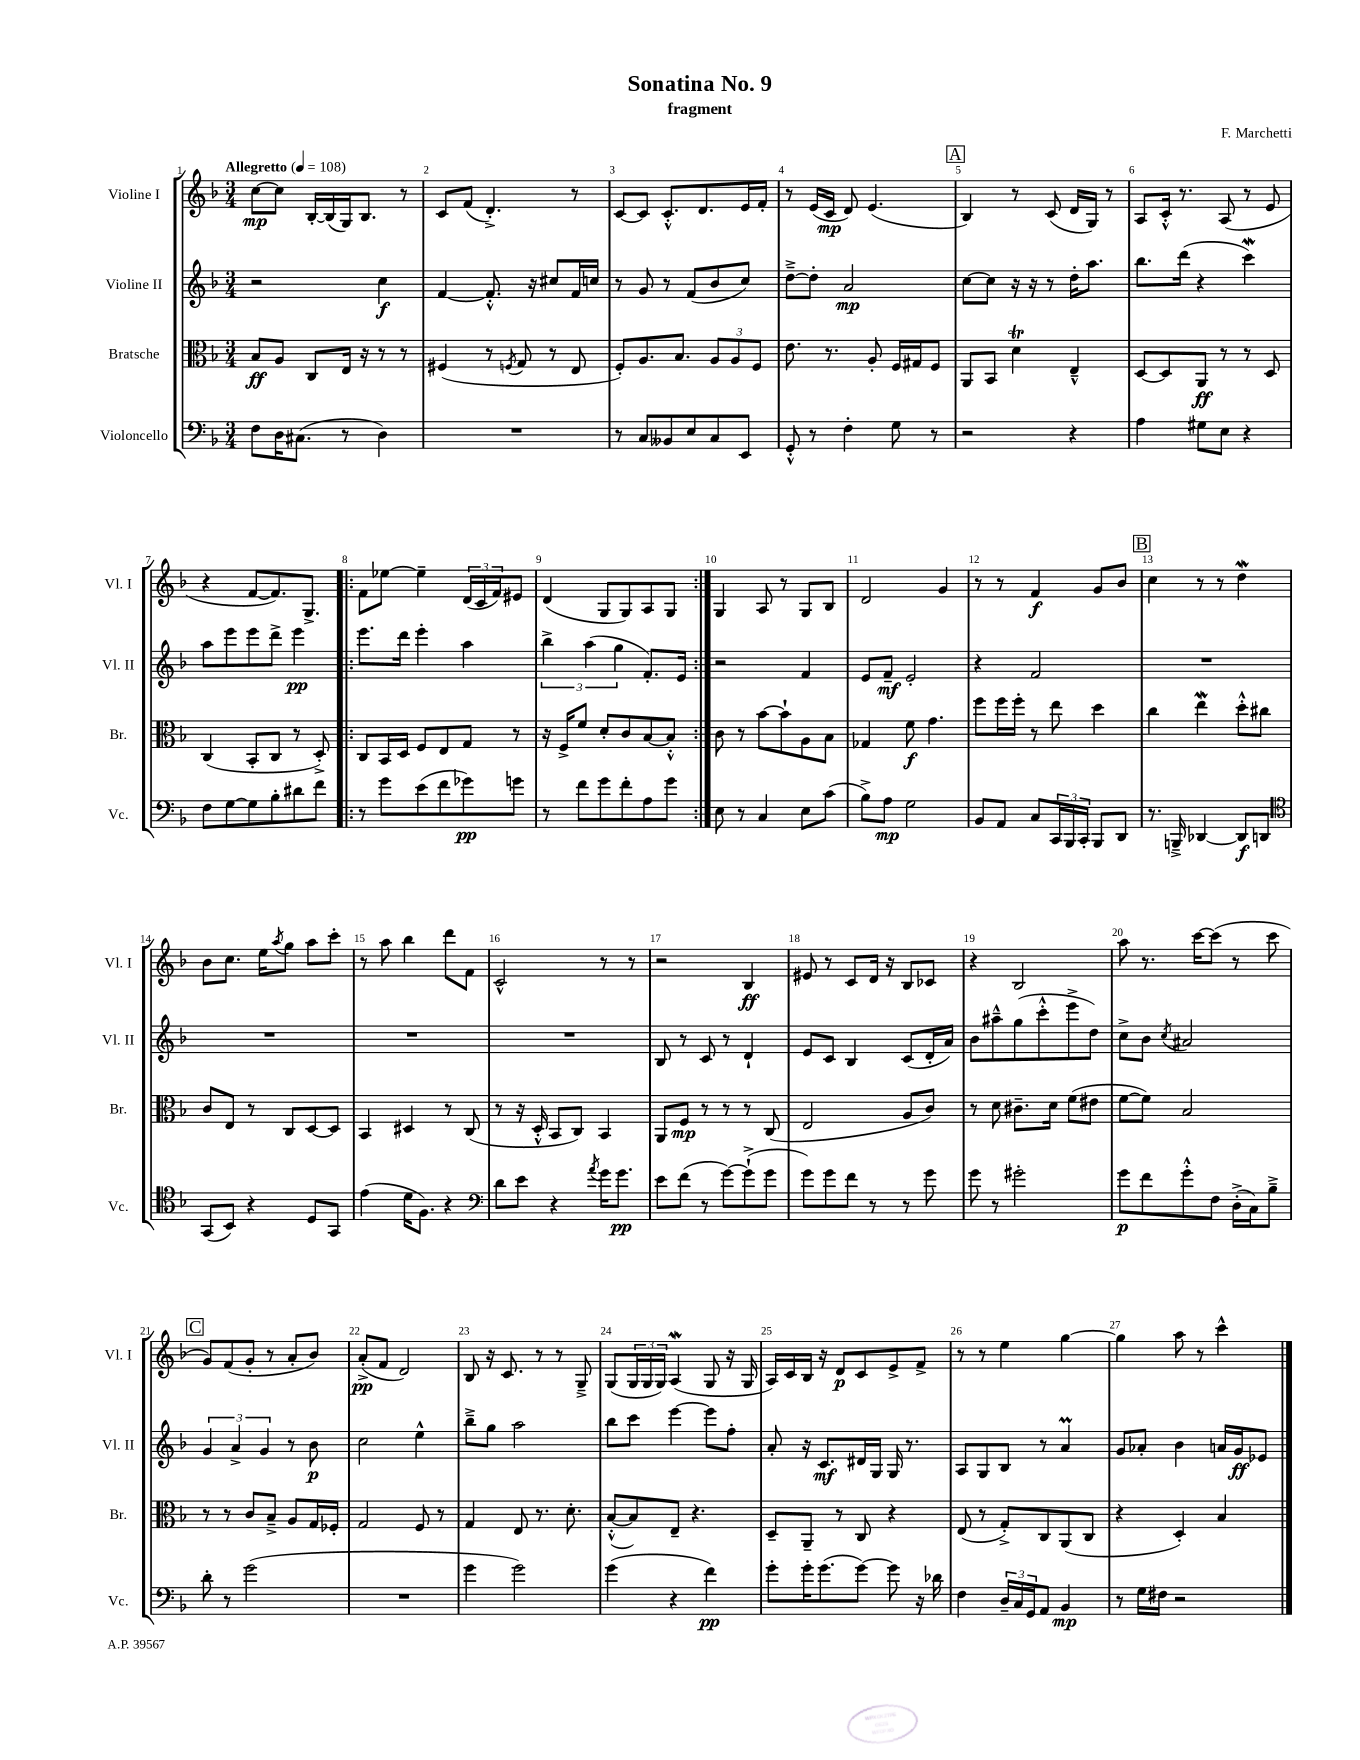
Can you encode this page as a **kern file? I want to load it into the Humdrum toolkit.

**kern	**dynam	**kern	**dynam	**kern	**dynam	**kern	**dynam
*part4	*part4	*part3	*part3	*part2	*part2	*part1	*part1
*staff4	*staff4	*staff3	*staff3	*staff2	*staff2	*staff1	*staff1
*I"Violoncello	*	*I"Bratsche	*	*I"Violine II	*	*I"Violine I	*
*I'Vc.	*	*I'Br.	*	*I'Vl. II	*	*I'Vl. I	*
*clefF4	*	*clefC3	*	*clefG2	*	*clefG2	*
*k[b-]	*	*k[b-]	*	*k[b-]	*	*k[b-]	*
*M3/4	*	*M3/4	*	*M3/4	*	*M3/4	*
*MM108	*	*MM108	*	*MM108	*	*MM108	*
=1	=1	=1	=1	=1	=1	=1	=1
!	!	!	!	!	!	!LO:TX:a:B:t=Allegretto	!
8F\L	.	8B-/L	ff	2r	.	[8cc\L	mp
16D\K	.	8A/J	.	.	.	8cc\J]	.
(8.C#X\J	.	.	.	.	.	.	.
.	.	8C/L	.	.	.	[16B-'/LL	.
.	.	.	.	.	.	(16B-/]	.
8r	.	16E/Jk	.	.	.	16G/J)	.
.	.	16r	.	.	.	8.B-/J	.
4D\)	.	8r	.	4cc\	f	.	.
.	.	8r	.	.	.	8r	.
=2	=2	=2	=2	=2	=2	=2	=2
2.r	.	(4F#X/	.	[4f/	.	8c/L	.
.	.	.	.	.	.	(8f/J	.
.	.	8r	.	8.f'^^/]	.	4.d'^/)	.
.	.	8qFn/	.	.	.	.	.
.	.	8G/	.	.	.	.	.
.	.	.	.	16r	.	.	.
.	.	8r	.	8cc#X/L	.	.	.
.	.	8E/	.	16f/L	.	8r	.
.	.	.	.	16ccn/JJ	.	.	.
=3	=3	=3	=3	=3	=3	=3	=3
8r	.	8F'/L)	.	8r	.	[8c/L	.
8C/L	.	8.A/	.	8g/	.	8c/J]	.
8BB--X/	.	.	.	8r	.	8.c'^^/L	.
.	.	8.B-/J	.	.	.	.	.
8E/	.	.	.	(8f/L	.	.	.
.	.	.	.	.	.	8.d/	.
8C/	.	12A/L	.	8b-/	.	.	.
.	.	12A/	.	.	.	.	.
8EE/J	.	.	.	8cc/J)	.	16e/L	.
.	.	12F/J	.	.	.	.	.
.	.	.	.	.	.	16f'/JJ	.
=4	=4	=4	=4	=4	=4	=4	=4
8GG'^^/	.	8.e\	.	[8dd~^\L	.	8r	.
8r	.	.	.	8dd'\J]	.	(16e/LL	.
.	.	8.r	.	.	.	16c/JJ	mp
4F'\	.	.	.	2a/	mp	8d/)	.
.	.	8A'/	.	.	.	(4.e/	.
8G\	.	16F/LL	.	.	.	.	.
.	.	16G#X/J	.	.	.	.	.
8r	.	8F/J	.	.	.	.	.
!!LO:REH:place=s1:t=A
=5	=5	=5	=5	=5	=5	=5	=5
2r	.	8AA/L	.	[8cc\L	.	4B-/)	.
.	.	8BB-/J	.	8cc\J]	.	.	.
.	.	4dT\	.	16r	.	8r	.
.	.	.	.	16r	.	.	.
.	.	.	.	8r	.	(8c/	.
4r	.	4E~^^/	.	16dd'\KL	.	16d/LL	.
.	.	.	.	8.aa\J	.	16G/JJ)	.
.	.	.	.	.	.	8r	.
=6	=6	=6	=6	=6	=6	=6	=6
4A\	.	[8D/L	.	8.bb-\L	.	8A/L	.
.	.	8D/]	.	.	.	16c'^^/Jk	.
.	.	.	.	(16ddd\Jk	.	8.r	.
8G#X\L	.	8AA/J	ff	4r	.	.	.
8E\J	.	8r	.	.	.	(8A/	.
4r	.	8r	.	4cccW\)	.	8r	.
.	.	8D/	.	.	.	8e/	.
!!LO:LB:g=z
=7	=7	=7	=7	=7	=7	=7	=7
8F\L	.	(4C/	.	8aa\L	.	4r	.
[8G\	.	.	.	8eee\	.	.	.
8G\]	.	8BB-'/L	.	8eee\	.	[8f/L	.
8B-'\	.	8C/J	.	8ddd^\J	.	8.f/])	.
8d#X\	.	8r	.	4eee\	pp	.	.
.	.	.	.	.	.	8.G^/J	.
8f\J	.	8D'^/)	.	.	.	.	.
=8!|:	=8!|:	=8!|:	=8!|:	=8!|:	=8!|:	=8!|:	=8!|:
8r	.	8C/L	.	8.eee\L	.	8f\L	.
8g\L	.	16BB-/L	.	.	.	[8ee-X\J	.
.	.	16D/JJ	.	16ddd\Jk	.	.	.
(8e\	.	8F/L	.	4eee'\	.	4ee-~\]	.
8f\	.	8E/	.	.	.	.	.
8g-X\)	pp	8G/J	.	4aa\	.	(24d/LL	.
.	.	.	.	.	.	24c/	.
.	.	.	.	.	.	24f/J)	.
8gn\J	.	8r	.	.	.	8e#X/J	.
=9	=9	=9	=9	=9	=9	=9	=9
8r	.	16r	.	6bb-^\	.	(4d/	.
.	.	16F^/KL	.	.	.	.	.
8f\L	.	8f/J	.	.	.	.	.
.	.	.	.	(6aa\	.	.	.
8g\	.	8d'/L	.	.	.	8G/L	.
.	.	.	.	6gg\	.	.	.
8f'\	.	8c/	.	.	.	8G/)	.
8A\	.	[8B-/	.	8.f'/L)	.	8A/	.
8g\J	.	8B-'^^/J]	.	.	.	8G/J	.
.	.	.	.	16e/Jk	.	.	.
=10:|!	=10:|!	=10:|!	=10:|!	=10:|!	=10:|!	=10:|!	=10:|!
8E\	.	8c\	.	2r	.	4G/	.
8r	.	8r	.	.	.	.	.
4C/	.	[8b-\L	.	.	.	8A/	.
.	.	8b-`\]	.	.	.	8r	.
8E\L	.	8A\	.	4f/	.	8G/L	.
(8c\J	.	8B-\J	.	.	.	8B-/J	.
=11	=11	=11	=11	=11	=11	=11	=11
8B-^\L)	.	4G-X/	.	8e/L	.	2d/	.
8A\J	mp	.	.	8f~/J	mf	.	.
2G\	.	8f\	f	2e'/	.	.	.
.	.	4.g\	.	.	.	.	.
.	.	.	.	.	.	4g/	.
=12	=12	=12	=12	=12	=12	=12	=12
8BB-/L	.	8ff\L	.	4r	.	8r	.
8AA/J	.	16ff\L	.	.	.	8r	.
.	.	16ff'\JJ	.	.	.	.	.
8C/L	.	8r	.	2f/	.	4f/	f
24CC/L	.	8ee\	.	.	.	.	.
24BBB-/	.	.	.	.	.	.	.
24CC'/JJ	.	.	.	.	.	.	.
8BBB-/L	.	4dd\	.	.	.	8g/L	.
8DD/J	.	.	.	.	.	8b-/J	.
!!LO:REH:place=s1:t=B
=13	=13	=13	=13	=13	=13	=13	=13
8.r	.	4cc\	.	2.r	.	4cc\	.
16BBBn~^/	.	.	.	.	.	.	.
[4DD-X/	.	4eeW\	.	.	.	8r	.
.	.	.	.	.	.	8r	.
8DD-/L]	f	8dd'^^\L	.	.	.	4ddW\	.
8DDn/J	.	8cc#X\J	.	.	.	.	.
!!LO:LB:g=z
=14	=14	=14	=14	=14	=14	=14	=14
*clefC4	*	*	*	*	*	*	*
(8GG/L	.	8c/L	.	2.r	.	8b-\L	.
8BB-/J)	.	8E/J	.	.	.	8.cc\J	.
4r	.	8r	.	.	.	.	.
.	.	.	.	.	.	16ee\KL	.
.	.	.	.	.	.	8qaa/	.
.	.	8C/L	.	.	.	8gg\J	.
8D/L	.	[8D/	.	.	.	8aa\L	.
8GG/J	.	8D/J]	.	.	.	8ccc'\J	.
=15	=15	=15	=15	=15	=15	=15	=15
(4e\	.	4BB-/	.	2.r	.	8r	.
.	.	.	.	.	.	8aa\	.
16d\KL	.	4D#X/	.	.	.	4bb-\	.
8.F\J)	.	.	.	.	.	.	.
4r	.	8r	.	.	.	8ddd\L	.
.	.	(8C/	.	.	.	8f\J	.
=16	=16	=16	=16	=16	=16	=16	=16
*clefF4	*	*	*	*	*	*	*
8d\L	.	8r	.	2.r	.	2c^^/	.
8e\J	.	16r	.	.	.	.	.
.	.	16D'^^/	.	.	.	.	.
4r	.	8BB-/L	.	.	.	.	.
.	.	8C/J)	.	.	.	.	.
8qa/	.	.	.	.	.	.	.
16g\KL	.	4BB-/	.	.	.	8r	.
8.g\J	pp	.	.	.	.	.	.
.	.	.	.	.	.	8r	.
=17	=17	=17	=17	=17	=17	=17	=17
8e\L	.	8AA/L	.	8B-/	.	2r	.
(8f\J	.	8F/J	mp	8r	.	.	.
8r	.	8r	.	8c/	.	.	.
[8g\L)	.	8r	.	8r	.	.	.
(8g`^\]	.	8r	.	4d`/	.	4B-/	ff
8g\J	.	(8C/	.	.	.	.	.
=18	=18	=18	=18	=18	=18	=18	=18
8g\L)	.	2E/	.	8e/L	.	8e#X/	.
8g\	.	.	.	8c/J	.	8r	.
8f\J	.	.	.	4B-/	.	8c/L	.
8r	.	.	.	.	.	16d/Jk	.
.	.	.	.	.	.	16r	.
8r	.	8A/L	.	(8c/L	.	8B-/L	.
8g\	.	8c/J)	.	16d'/L	.	8c-X/J	.
.	.	.	.	16a/JJ)	.	.	.
=19	=19	=19	=19	=19	=19	=19	=19
8g\	.	8r	.	8b-\L	.	4r	.
8r	.	8d\	.	8aa#X~^^\	.	.	.
2g#X'\	.	8.c#X~\L	.	(8gg\	.	2B-/	.
.	.	.	.	8ccc'^^\	.	.	.
.	.	16d\Jk	.	.	.	.	.
.	.	(8f\L	.	8eee^\	.	.	.
.	.	8e#X\J	.	8dd\J)	.	.	.
=20	=20	=20	=20	=20	=20	=20	=20
8g\L	p	[8f\L	.	8cc^\L	.	8aa\	.
8f\	.	8f\J])	.	8b-\J	.	8.r	.
.	.	.	.	8qcc/	.	.	.
8g'^^\	.	2B-/	.	2a#X/	.	.	.
.	.	.	.	.	.	[16ccc\KL	.
8F\J	.	.	.	.	.	(8ccc\J]	.
(16D'^\LL	.	.	.	.	.	8r	.
16C\J)	.	.	.	.	.	.	.
8B-~^\J	.	.	.	.	.	8ccc\	.
!!LO:LB:g=z
!!LO:REH:place=s1:t=C
=21	=21	=21	=21	=21	=21	=21	=21
8d'\	.	8r	.	6g/	.	8g/L)	.
8r	.	8r	.	.	.	(8f/	.
.	.	.	.	6a^/	.	.	.
(2g\	.	8c/L	.	.	.	8g'/J	.
.	.	.	.	6g/	.	.	.
.	.	8B-~^/J	.	.	.	8r	.
.	.	8A/L	.	8r	.	8a'/L	.
.	.	16G/L	.	8b-\	p	8b-/J)	.
.	.	16F-X'/JJ	.	.	.	.	.
=22	=22	=22	=22	=22	=22	=22	=22
2.r	.	2G/	.	2cc\	.	(8a'^/L	pp
.	.	.	.	.	.	8f/J	.
.	.	.	.	.	.	2d/)	.
.	.	8F/	.	4ee^^\	.	.	.
.	.	8r	.	.	.	.	.
=23	=23	=23	=23	=23	=23	=23	=23
4g\	.	4G/	.	8bb-~^\L	.	8B-/	.
.	.	.	.	8gg\J	.	16r	.
.	.	.	.	.	.	8.c/	.
2g\)	.	8E/	.	2aa\	.	.	.
.	.	8.r	.	.	.	8r	.
.	.	.	.	.	.	8r	.
.	.	8.d'\	.	.	.	.	.
.	.	.	.	.	.	8G~^/	.
=24	=24	=24	=24	=24	=24	=24	=24
(4g\	.	([8B-'^^/L	.	8bb-\L	.	(8G/L	.
.	.	8B-/])	.	8ccc\J	.	24G/L	.
.	.	.	.	.	.	24G/	.
.	.	.	.	.	.	24G/JJ)	.
4r	.	8E~/J	.	[4eee\	.	(4AW/	.
.	.	4.r	.	.	.	.	.
4f\)	pp	.	.	8eee\L]	.	8G/	.
.	.	.	.	8ff'\J	.	16r	.
.	.	.	.	.	.	16G/	.
=25	=25	=25	=25	=25	=25	=25	=25
8g'\L	.	8D~/L	.	8a'/	.	16A/LL)	.
.	.	.	.	.	.	16c/	.
16g'\K	.	8AA~/J	.	16r	.	16B-/JJ	.
(8.g\	.	.	.	8.c/L	mf	16r	.
.	.	8r	.	.	.	8d/L	p
[8g\J)	.	8C/	.	16d#X/L	.	8c/	.
.	.	.	.	16G/JJ	.	.	.
8g\]	.	4r	.	16G/	.	8e^/	.
.	.	.	.	8.r	.	.	.
16r	.	.	.	.	.	8f^/J	.
16d-X\	.	.	.	.	.	.	.
=26	=26	=26	=26	=26	=26	=26	=26
4F\	.	(8E/	.	8A/L	.	8r	.
.	.	8r	.	8G/	.	8r	.
24D~/LL	.	8G'^/L)	.	8B-/J	.	4ee\	.
24C/	.	.	.	.	.	.	.
24GG/J	.	.	.	.	.	.	.
8AA/J	.	8C/	.	8r	.	.	.
4BB-/	mp	(8AA/	.	4am/	.	[4gg\	.
.	.	8C/J	.	.	.	.	.
=27	=27	=27	=27	=27	=27	=27	=27
8r	.	4r	.	8g/L	.	4gg\]	.
16G\LL	.	.	.	8a-X'/J	.	.	.
16F#X\JJ	.	.	.	.	.	.	.
2r	.	4D'/)	.	4b-\	.	8aa\	.
.	.	.	.	.	.	8r	.
.	.	4B-/	.	16an/LL	.	4ccc^^\	.
.	.	.	.	16g/J	ff	.	.
.	.	.	.	8e-X/J	.	.	.
==	==	==	==	==	==	==	==
*-	*-	*-	*-	*-	*-	*-	*-
